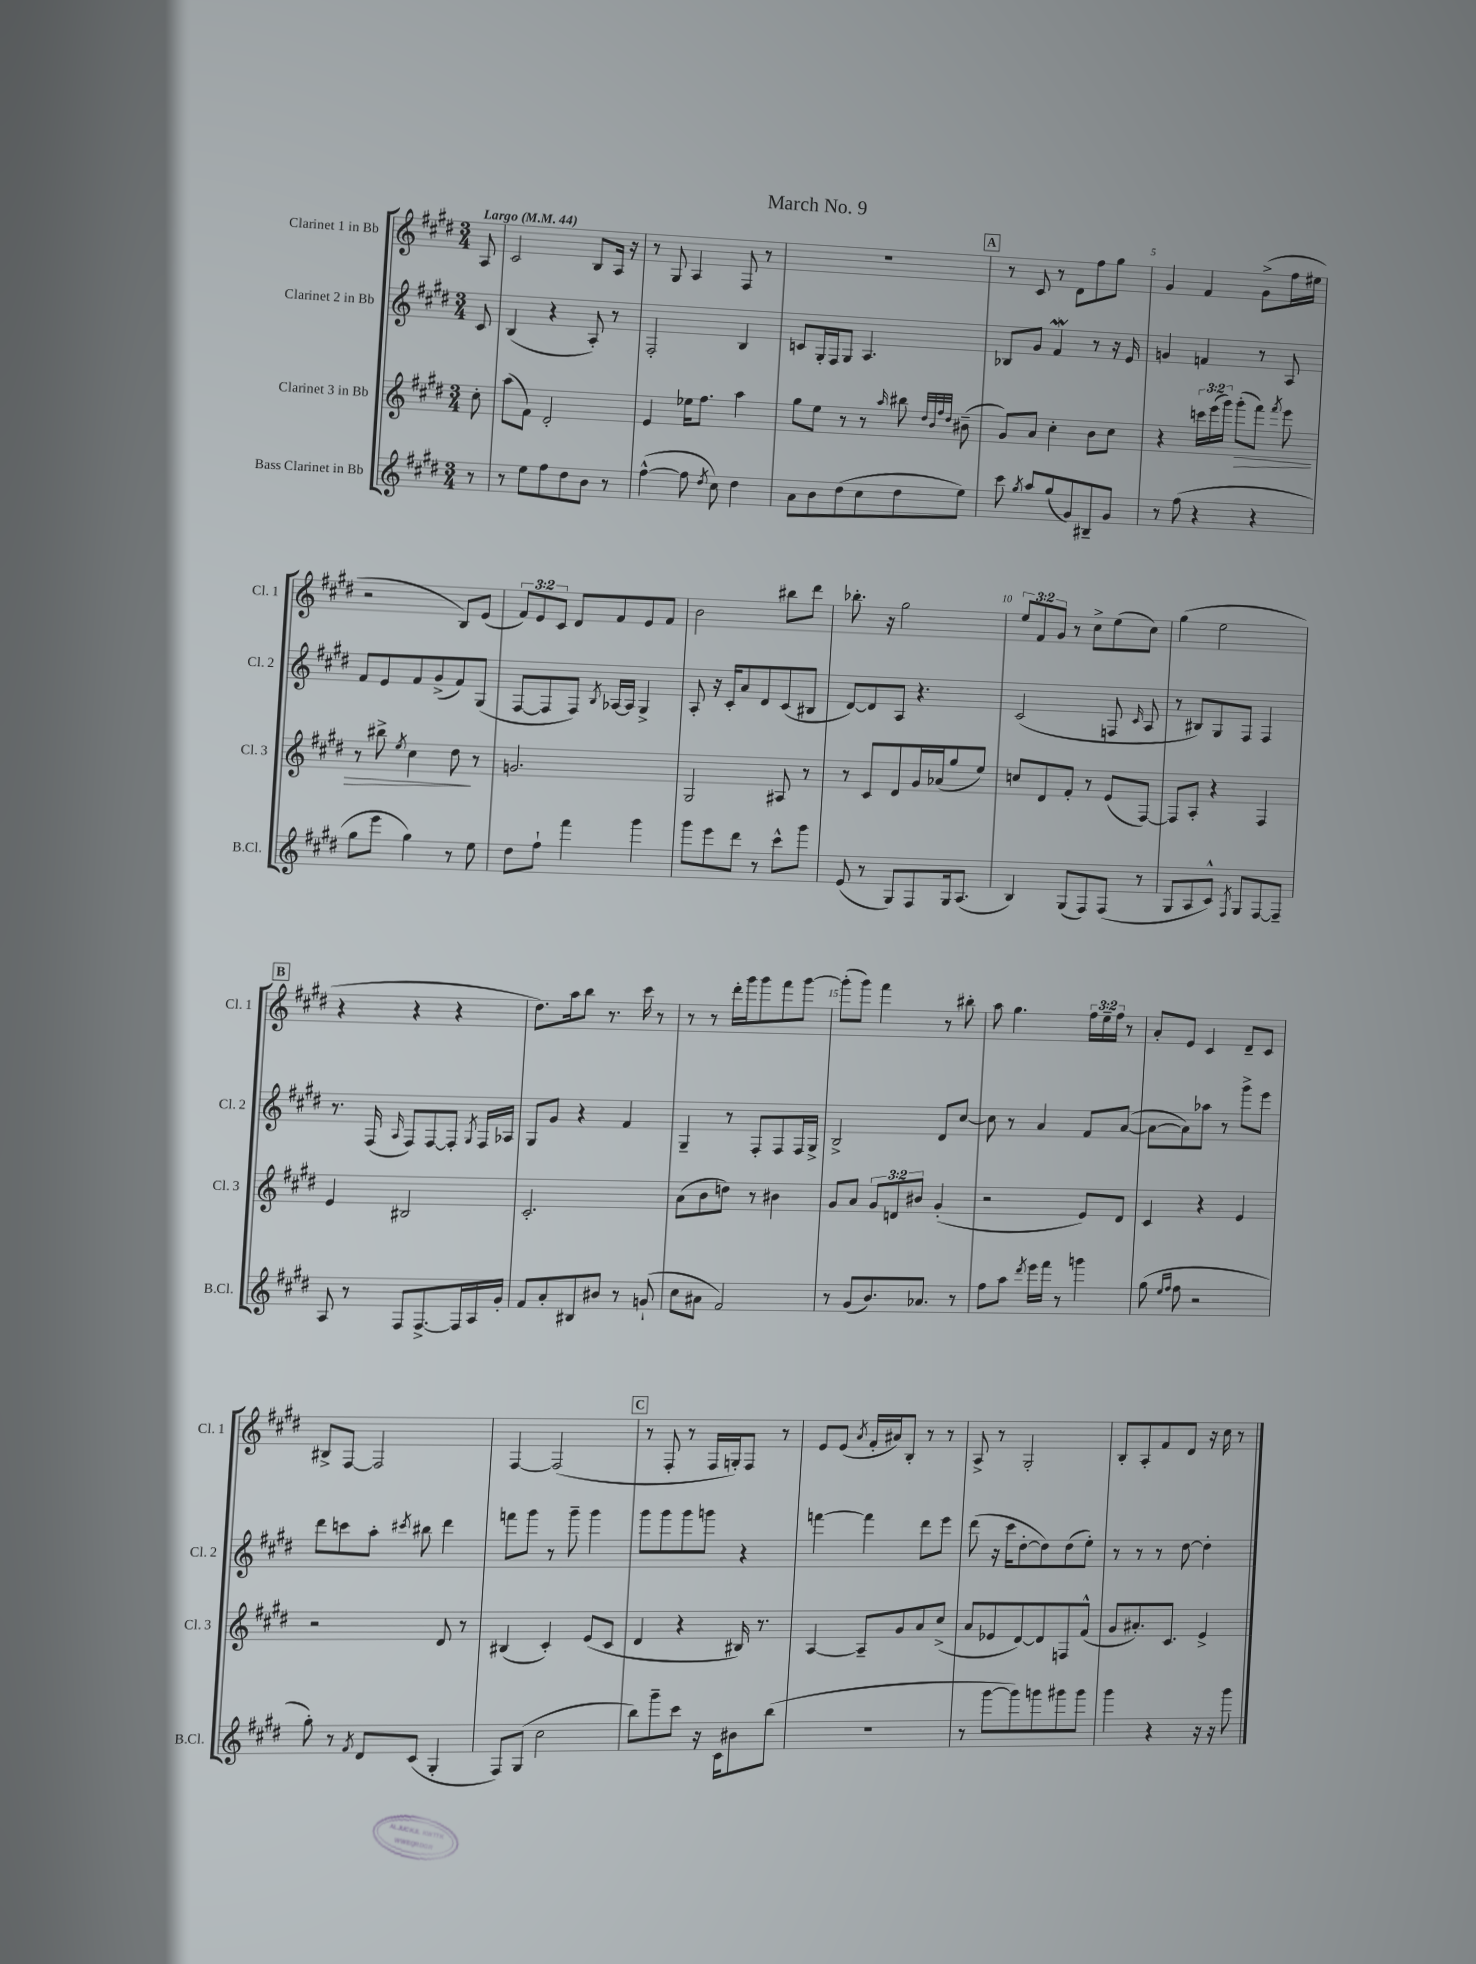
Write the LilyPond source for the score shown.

\header { title = "March No. 9" }
<<
\new StaffGroup <<
\new Staff = "s0" \with { instrumentName = "Clarinet 1 in Bb" shortInstrumentName = "Cl. 1" } {
    \clef treble \key e \major \numericTimeSignature \time 3/4 \override Staff.TupletNumber.text = #tuplet-number::calc-fraction-text \partial 8 \tempo "Largo" 4 = 44
    \autoBeamOff a8 |
    cis'2 b8[ a16] r16 |
    r8 gis8 a4 fis8 r8 |
    R2. |
    \mark \markup { \box "A" } r8 cis'8 r8 dis'8[ fis''8 gis''8] |
    gis'4 fis'4 gis'8[->( fis''16 eis''16] |
    r2 b8[) e'8]( |
    \tuplet 3/2 { fis'8[) e'8 cis'8] } dis'8[ fis'8 e'8 fis'8] |
    b'2 bis''8[ dis'''8] |
    bes''8.-. r16 gis''2 |
    \tuplet 3/2 { e''8[ fis'8 gis'8] } r8 cis''8[-> e''8( cis''8]) |
    gis''4( e''2 |
    \mark \markup { \box "B" } r4 r4 r4 |
    dis''8.[) a''16 b''8] r8. cis'''16 r8 |
    r8 r8 dis'''16[-. gis'''16 gis'''8 fis'''8 gis'''8]~ |
    gis'''8[-.( gis'''8]) fis'''4 r8 bis''8-. |
    a''8 gis''4. \tuplet 3/2 { fis''16[ e''16-- fis''16] } r8 |
    a'8[-. e'8] cis'4 dis'8[-- cis'8] |
    bis8[-> fis8]~ fis2 |
    fis4~ fis2( |
    \mark \markup { \box "C" } r8 fis8-. r8 fis16[ g16-.) fis8] r8 |
    e'8[ e'8]( \acciaccatura { a'8 } fis'16[-. ais'16) b8]-. r8 r8 |
    a8-> r8 gis2-. |
    b8[-. a8-. fis'8 dis'8] r16 cis''16 r8 \bar "|." |
}
\new Staff = "s1" \with { instrumentName = "Clarinet 2 in Bb" shortInstrumentName = "Cl. 2" } {
    \clef treble \key e \major \numericTimeSignature \time 3/4 \partial 8
    \autoBeamOff cis'8 |
    b4( r4 a8-.) r8 |
    fis2-. b4 |
    c'8[ gis16-. fis16 gis8] a4. |
    \mark \markup { \box "A" } bes8[ gis'8] fis'4\mordent r8 r16 e'16 |
    g'4 f'4 r8 a8 |
    fis'8[ e'8 fis'8 gis'8->( fis'8) gis8]( |
    fis8[~ fis8 fis8]) \acciaccatura { b8 } aes16[~ aes16] gis4-> |
    a8-. r16 cis'16[-. a'8 dis'8 cis'8( bis8] |
    dis'8[~) dis'8 a8] r4. |
    cis'2( f8 \grace { cis'16 } a8 |
    r8 bis8[) gis8 fis8] fis4 |
    \mark \markup { \box "B" } r8. fis16( \grace { a16 } fis8[) fis8~ fis8]-. \acciaccatura { gis8 } fis16[ aes16] |
    gis8[ gis'8] r4 fis'4 |
    gis4-- r8 fis8[-. fis8 fis16 gis16]-> |
    b2-> dis'8[ cis''8]~ |
    cis''8 r8 a'4 fis'8[ a'8]~( |
    a'8[~ a'8) aes''8] r8 gis'''8[-> e'''8] |
    dis'''8[ c'''8 a''8]-. \acciaccatura { cis'''8 } bis''8 dis'''4 |
    f'''8[ gis'''8] r8 gis'''8-- gis'''4 |
    \mark \markup { \box "C" } gis'''8[ gis'''8 gis'''8 g'''8] r4 |
    f'''4~ f'''4 dis'''8[ e'''8] |
    dis'''8( r16 cis'''16[ dis''8~-. dis''8) dis''8( e''8]-.) |
    r8 r8 r8 dis''8~ dis''4-. \bar "|." |
}
\new Staff = "s2" \with { instrumentName = "Clarinet 3 in Bb" shortInstrumentName = "Cl. 3" } {
    \clef treble \key e \major \numericTimeSignature \time 3/4 \override Staff.TupletNumber.text = #tuplet-number::calc-fraction-text \partial 8
    \autoBeamOff cis''8-. |
    a''8[( fis'8]) dis'2-. |
    e'4 ees''16[ fis''8.] a''4 |
    gis''8[ e''8] r8 r8 \grace { a''16 } bis''8 \grace { dis''32[ b'32 fis''32 dis''32] } bis'8--( |
    \mark \markup { \box "A" } gis'8[) a'8] cis''4-. b'8[ cis''8] |
    r4 \tuplet 3/2 { c'''16[ e'''16( gis'''16]) } gis'''8[-.\>( fis'''8]) \acciaccatura { fis'''8 } e'''8 |
    r8 bis''8-> \acciaccatura { e''8 } cis''4 dis''8\! r8 |
    g'2. |
    gis2 ais8 r8 |
    r8 cis'8[ dis'8 gis'16 aes'16( gis''8 e''8]) |
    c''8[ dis'8 fis'8]-. r8 e'8[( fis8]~) |
    fis8[ a8]-. r4 fis4 |
    \mark \markup { \box "B" } e'4 bis2 |
    cis'2.-. |
    a'8[( b'8 d''8]) r8 bis'4 |
    gis'8[ a'8] \tuplet 3/2 { gis'8[ d'8 bis'8] } gis'4-.( |
    r2 e'8[) dis'8] |
    cis'4 r4 e'4 |
    r2 dis'8 r8 |
    bis4( cis'4-.) e'8[( cis'8] |
    \mark \markup { \box "C" } dis'4 r4 bis16) r8. |
    a4~ a8[-- gis'8 a'8 cis''8]->( |
    a'8[ ees'8 dis'8~) dis'8 f8 fis'8]-^( |
    gis'8[ ais'8.-.) cis'8.] e'4-> \bar "|." |
}
\new Staff = "s3" \with { instrumentName = "Bass Clarinet in Bb" shortInstrumentName = "B.Cl." } {
    \clef treble \key e \major \numericTimeSignature \time 3/4 \partial 8
    \autoBeamOff r8 |
    r8 e''8[ fis''8 dis''8 b'8] r8 |
    fis''4~-^( fis''8 \acciaccatura { dis''8 } cis''8) dis''4 |
    a'8[ b'8 dis''8( cis''8 dis''8 e''8]) |
    \mark \markup { \box "A" } cis'''8 \acciaccatura { gis''8 } a''8[ gis''8( gis'8) bis8-- gis'8] |
    r8 fis''8( r4 r4 |
    gis''8[ e'''8] gis''4) r8 e''8 |
    dis''8[ fis''8]-! fis'''4 gis'''4 |
    gis'''8[ e'''8 dis'''8] r8 cis'''8[-^ gis'''8] |
    e'8( r8 gis8[) fis8 gis16 a8.]( |
    b4) gis8[( fis8) fis8]( r8 |
    gis8[ a8 cis'8]-^) \acciaccatura { fis8 } gis8[ fis8~ fis8]-- |
    \mark \markup { \box "B" } a8 r8 fis8[ fis8.~-> fis16 a16 gis'16]-. |
    fis'8[ a'8-. bis8 bis'8] r8 g'8-!( |
    cis''8[ ais'8] fis'2) |
    r8 gis'8[( b'8.) aes'8.] r8 |
    fis''8[ a''8] \acciaccatura { dis'''8 } e'''16[ fis'''16] r8 g'''4 |
    gis''8( \grace { e''16[ fis''16] } fis''8 r2 |
    gis''8-.) r8 \acciaccatura { fis'8 } dis'8[ cis'8]( gis4-. |
    fis8[) gis8]( cis''2 |
    \mark \markup { \box "C" } b''8[) gis'''8-- cis'''8] r16 cis'16[ bis'8 b''8]( |
    R2. |
    r8 gis'''8[~ gis'''8) g'''8 gis'''8 gis'''8] |
    gis'''4 r4 r16 r16 gis'''8 \bar "|." |
}
>>
>>
\layout { \context { \Score \override BarNumber.break-visibility = ##(#f #t #t) barNumberVisibility = #(every-nth-bar-number-visible 5) } }
